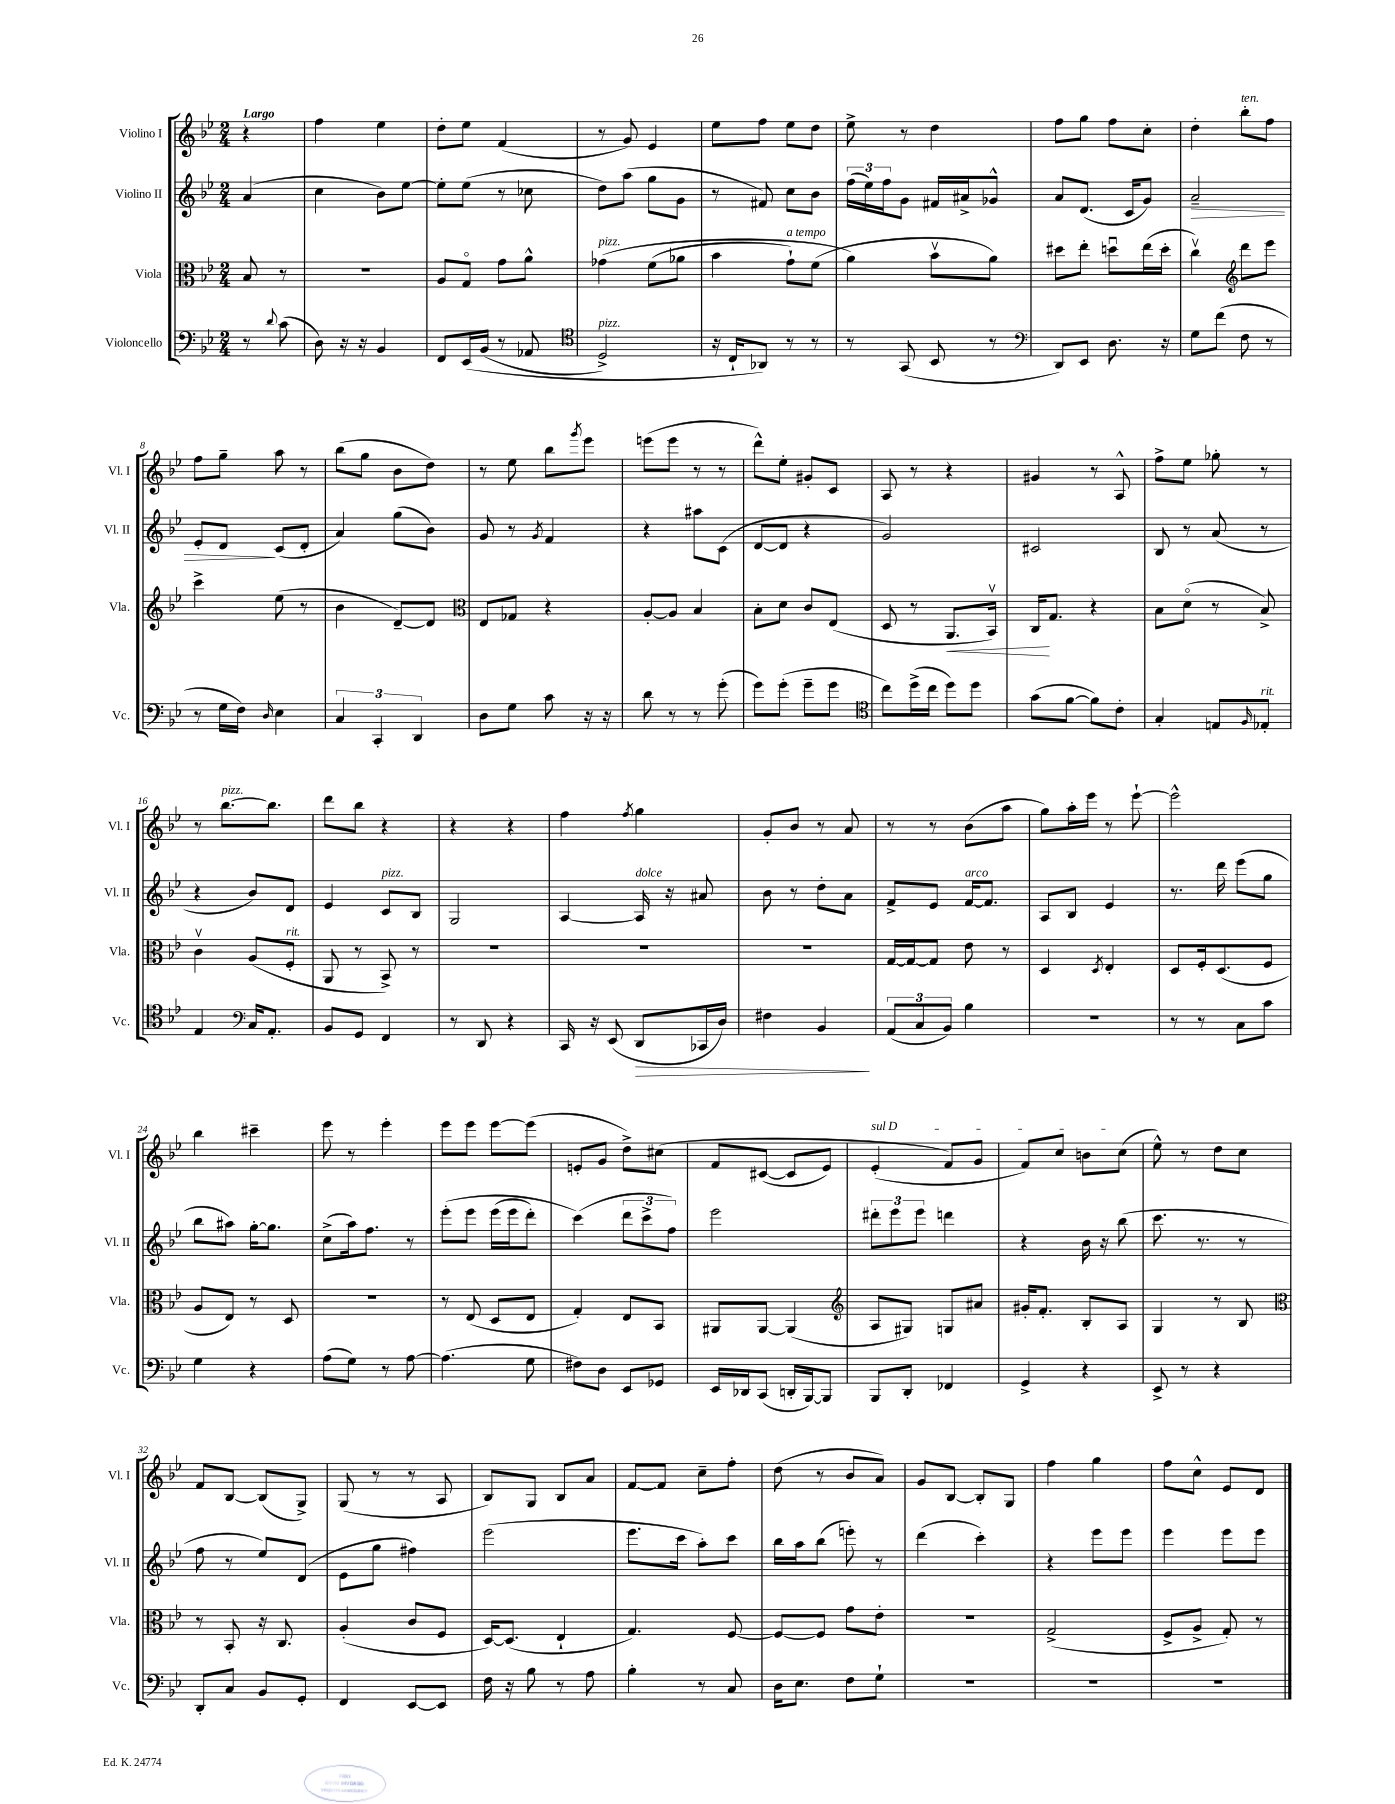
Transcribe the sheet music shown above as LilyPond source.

<<
\new StaffGroup <<
\new Staff = "s0" \with { instrumentName = "Violino I" shortInstrumentName = "Vl. I" } {
    \clef treble \key bes \major \numericTimeSignature \time 2/4 \partial 4 \tempo "Largo"
    r4 |
    f''4 ees''4 |
    d''8-. ees''8 f'4( |
    r8 g'8) ees'4 |
    ees''8 f''8 ees''8 d''8 |
    ees''8-> r8 d''4 |
    f''8 g''8 f''8 c''8-. |
    d''4-. bes''8-.^\markup { \italic "ten." } f''8 |
    f''8 g''8-- a''8 r8 |
    bes''8( g''8 bes'8 d''8) |
    r8 ees''8 bes''8 \acciaccatura { g'''8 } ees'''8 |
    e'''8( e'''8 r8 r8 |
    d'''8-^) ees''8-. gis'8-. c'8 |
    a8 r8 r4 |
    gis'4 r8 a8-^ |
    f''8-> ees''8 ges''8-. r8 |
    r8 bes''8.~^\markup { \italic "pizz." } bes''8. |
    d'''8 bes''8 r4 |
    r4 r4 |
    f''4 \acciaccatura { f''8 } g''4 |
    g'8-. bes'8 r8 a'8 |
    r8 r8 bes'8( a''8 |
    g''8) a''16-. ees'''16 r8 ees'''8~-! |
    ees'''2-^ |
    bes''4 cis'''4-- |
    ees'''8 r8 ees'''4-. |
    ees'''8 ees'''8 ees'''8~ ees'''8( |
    e'8-. g'8 d''8->) cis''8\( |
    f'8 cis'8~( cis'8 ees'8) |
    \once \override TextSpanner.bound-details.left.text = \markup { \italic "sul D" } ees'4-.\startTextSpan( f'8\) g'8 |
    f'8) c''8 b'8 c''8\stopTextSpan( |
    ees''8-^) r8 d''8 c''8 |
    f'8 bes8~ bes8( g8->) |
    g8( r8 r8 a8 |
    bes8) g8 bes8 a'8 |
    f'8~ f'8 c''8-- f''8-. |
    d''8( r8 bes'8 a'8) |
    g'8 bes8~ bes8-. g8 |
    f''4 g''4 |
    f''8 c''8-^ ees'8 d'8 \bar "|." |
}
\new Staff = "s1" \with { instrumentName = "Violino II" shortInstrumentName = "Vl. II" } {
    \clef treble \key bes \major \numericTimeSignature \time 2/4 \partial 4
    a'4( |
    c''4 bes'8) ees''8~ |
    ees''8-. ees''8( r8 ces''8 |
    d''8) a''8( g''8 g'8 |
    r8 fis'8) c''8 bes'8 |
    \tuplet 3/2 { f''16( ees''16) f''16 } g'8 fis'16 ais'16-> ges'8-^ |
    a'8 d'8.( c'16 g'8) |
    a'2--\> |
    ees'8-. d'8\! c'8( d'8-. |
    a'4) g''8( bes'8) |
    g'8 r8 \acciaccatura { g'8 } f'4 |
    r4 ais''8 c'8( |
    d'8~ d'8 r4 |
    g'2) |
    cis'2 |
    bes8 r8 a'8( r8 |
    r4 bes'8) d'8 |
    ees'4 c'8^\markup { \italic "pizz." } bes8 |
    g2 |
    a4~ a16^\markup { \italic "dolce" } r16 ais'8 |
    bes'8 r8 d''8-. a'8 |
    f'8-> ees'8 f'16~^\markup { \italic "arco" } f'8. |
    a8 bes8 ees'4 |
    r8. d'''16 ees'''8( g''8 |
    bes''8 ais''8) g''16~-. g''8. |
    c''8->( a''16) f''8. r8 |
    ees'''8-.\( ees'''8 ees'''16( ees'''16 d'''8-.) |
    c'''4(\) \tuplet 3/2 { d'''8 c'''8-> f''8) } |
    ees'''2 |
    \tuplet 3/2 { dis'''8-. ees'''8 ees'''8 } d'''4 |
    r4 bes'16 r16 bes''8( |
    c'''8. r8. r8 |
    f''8 r8 ees''8) d'8( |
    ees'8 g''8 fis''4) |
    ees'''2( |
    ees'''8. c'''16 a''8-.) c'''8 |
    bes''16 a''16 bes''8( e'''8-.) r8 |
    d'''4( c'''4-.) |
    r4 ees'''8 ees'''8 |
    ees'''4 ees'''8 ees'''8 \bar "|." |
}
\new Staff = "s2" \with { instrumentName = "Viola" shortInstrumentName = "Vla." } {
    \clef alto \key bes \major \numericTimeSignature \time 2/4 \partial 4
    bes8 r8 |
    r2 |
    a8 g8\flageolet g'8 a'8-^ |
    ges'4^\markup { \italic "pizz." }\( f'8( aes'8 |
    bes'4 g'8-!^\markup { \italic "a tempo" }) f'8( |
    a'4\) bes'8\upbow a'8) |
    dis''8 ees''8-. d''8\downbow ees''16( d''16-. |
    c''4\upbow) \clef treble d'''8 ees'''8 |
    c'''4-> ees''8( r8 |
    bes'4 d'8~--) d'8 |
    \clef alto ees8 ges8 r4 |
    a8~-. a8 bes4 |
    bes8-. d'8 c'8 ees8( |
    d8 r8 a,8.\< bes,16\upbow) |
    c16\! g8. r4 |
    bes8 d'8\flageolet( r8 bes8->) |
    c'4\upbow a8( f8-.^\markup { \italic "rit." } |
    a,8 r8 bes,8->) r8 |
    R2 |
    R2 |
    R2 |
    g16~ g16~ g8 ees'8 r8 |
    d4 \acciaccatura { d8 } ees4-. |
    d8 f16-. d8.( f8 |
    a8 ees8) r8 d8 |
    R2 |
    r8 ees8( d8 ees8 |
    g4-.) ees8 bes,8 |
    ais,8 ais,8~ ais,4( |
    \clef treble a8 gis8) g8 ais'8 |
    gis'16-. f'8.-. bes8-. a8 |
    g4 r8 bes8 |
    \clef alto r8 bes,8-. r16 c8. |
    a4-.( c'8 f8 |
    d16~) d8.( ees4-! |
    g4.) f8~ |
    f8~ f8 g'8 ees'8-. |
    R2 |
    g2->( |
    f8-> a8-> g8-.) r8 \bar "|." |
}
\new Staff = "s3" \with { instrumentName = "Violoncello" shortInstrumentName = "Vc." } {
    \clef bass \key bes \major \numericTimeSignature \time 2/4 \partial 4
    r8 \appoggiatura { d'8 } c'8( |
    d8) r16 r16 bes,4 |
    f,8 ees,16\( bes,16( r8 aes,8 |
    \clef tenor d2->^\markup { \italic "pizz." }) |
    r16 c16-! aes,8\) r8 r8 |
    r8 g,8( bes,8 r8 |
    \clef bass d,8) ees,8 d8. r16 |
    g8 f'8( f8 r8 |
    r8 g16 f16) \grace { d16 } ees4 |
    \tuplet 3/2 { c4 c,4-. d,4 } |
    d8 g8 c'8 r16 r16 |
    d'8 r8 r8 g'8-.( |
    g'8) g'8-.( g'8-- g'8 |
    \clef tenor c''8) d''16->( c''16 d''8) d''8 |
    g'8( f'8~ f'8) c'8-. |
    g4-. e8 \grace { f16 } ees8-.^\markup { \italic "rit." } |
    ees4 \clef bass c16 a,8.-. |
    bes,8 g,8 f,4 |
    r8 d,8 r4 |
    c,16 r16 ees,8( d,8\> ces,16 d16) |
    fis4 bes,4\! |
    \tuplet 3/2 { a,8( c8 bes,8) } bes4 |
    R2 |
    r8 r8 c8 c'8 |
    g4 r4 |
    a8( g8) r8 a8~ |
    a4.( g8 |
    fis8) d8 ees,8 ges,8 |
    ees,16 des,16 c,8( d,16-. bes,,16~) bes,,8 |
    bes,,8 d,8-. fes,4 |
    g,4-> r4 |
    ees,8-> r8 r4 |
    d,8-. c8 bes,8 g,8-. |
    f,4 ees,8~ ees,8 |
    f16 r16 bes8 r8 a8 |
    bes4-. r8 c8 |
    d16 ees8. f8 g8-! |
    R2 |
    R2 |
    R2 \bar "|." |
}
>>
>>
